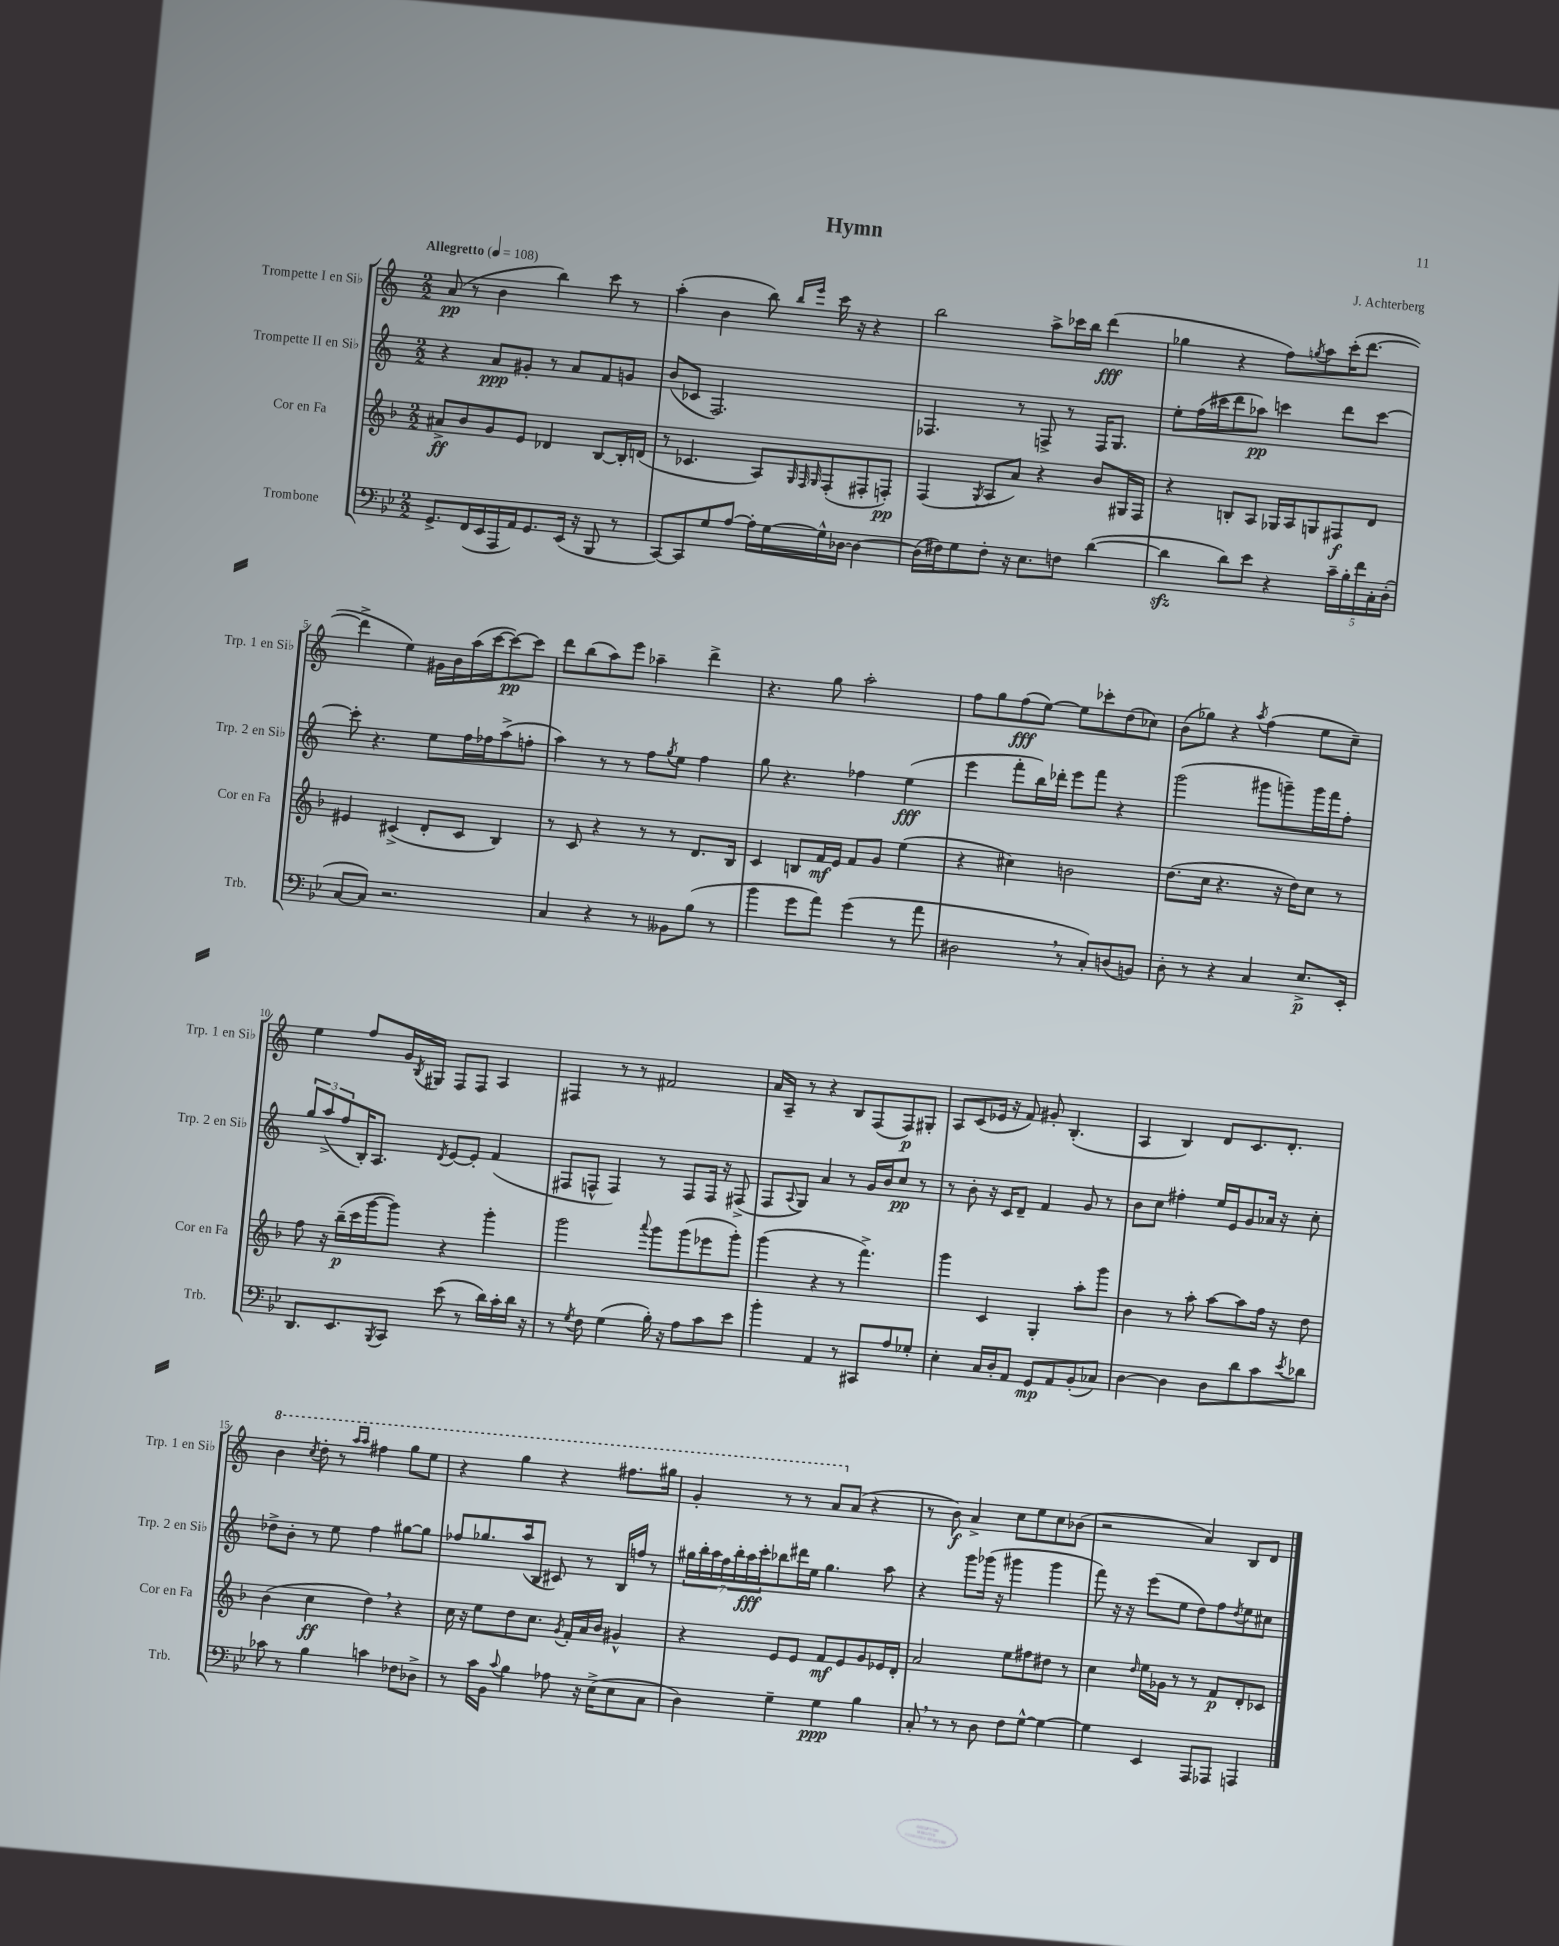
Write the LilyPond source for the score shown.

\header { title = "Hymn" composer = "J. Achterberg" }
<<
\new StaffGroup <<
\new Staff = "s0" \with { instrumentName = "Trompette I en Sib" shortInstrumentName = "Trp. 1 en Sib" } {
    \clef treble \key c \major \numericTimeSignature \time 2/2 \tempo "Allegretto" 4 = 108
    a'8\pp( r8 b'4 b''4) c'''8 r8 |
    a''4-.( b'4 b''8) \grace { b''16 e'''16 } c'''16 r16 r4 |
    b''2 a''8-> ces'''16 b''16 d'''4\fff( |
    ges''4 r4 f''8) \acciaccatura { g''8 } a''8 c'''16-.( d'''8.~ |
    d'''4-> e''4) gis'16 b'16 a''16( c'''16~ c'''8~\pp) c'''8 |
    d'''8 b''8( a''8) e'''8 aes''4-- d'''4-> |
    r4. g''8 a''2-. |
    f''8 g''8 f''8\fff( e''8~) e''8 ces'''8-. d''8( ces''8) |
    b'8( ges''8) r4 \acciaccatura { a''8 } f''4( e''8 c''8--) |
    e''4 f''8 g'16 \acciaccatura { b8 } gis16 f8 f8 a4 |
    fis4 r8 r8 fis'2 |
    a'16 a16-- r8 r4 b8 f8( f8\p) gis8-. |
    a8 c'8( ees'16 r16 f'8) gis'8-. b4.-.( |
    a4 b4) d'8 c'8. d'8.-. |
    \ottava #1 b''4 \acciaccatura { c'''8 } d'''8-. r8 \grace { a'''16 a'''16 } fis'''4 g'''8 e'''8 |
    r4 g'''4 r4 fis'''8. gis'''16 |
    g''4-. r8 r8 a''8 \ottava #0 a'8( r4 |
    r8 b'8\f) a'4-> c''8 e''8 c''8 bes'8( |
    r2 a'4) b8 d'8 \bar "|." |
}
\new Staff = "s1" \with { instrumentName = "Trompette II en Sib" shortInstrumentName = "Trp. 2 en Sib" } {
    \clef treble \key c \major \numericTimeSignature \time 2/2
    r4 a'8\ppp gis'8-. r8 a'8 f'8 g'8 |
    b'8( ces'8 f2.) |
    fes4. r8 f8-> r8 f16 g8. |
    e''8-. f''16( cis'''16 d'''8 aes''8\pp) c'''4 d'''8 c'''8~ |
    c'''8-. r4. e''8 f''16 fes''16 a''8->( f''8-. |
    a''4) r8 r8 f''8 \acciaccatura { g''8 } e''8 f''4 |
    g''8 r4. fes''4 e''4\fff( |
    e'''4 f'''8-. b''16) des'''16-. e'''8 f'''8 r4 |
    g'''2( gis'''8 g'''8--) g'''16 f'''16 f''8-. |
    \tuplet 3/2 { g''8 a''8->( f''8 } b16-.) a8. \acciaccatura { d'8 } e'8~ e'8-. f'4( |
    fis8 f8-^ f4) r8 f8 f16 r16 fis8->( |
    f8 \appoggiatura { a8 } g8) a'4 r8 g'16 b'16 c''8\pp r8 |
    r8 b'8-. r16 c'16 d'8-- f'4 g'8 r8 |
    b'8 c''8 fis''4-. e''16 e'16 g'8 aes'16 r16 c''8-. |
    des''8-> b'8-. r8 e''8 f''4 gis''8~ gis''8 |
    fes''8 ges''8. a''16( b8 cis'8) r8 b16 f''16 r8 |
    \tuplet 7/4 { gis''16 b''16-. a''16 f''16 b''16-. a''16\fff c'''16-. } bes''8 dis'''16 e''16 gis''4. a''8 |
    r4 g'''8 ges'''16( r16 gis'''4 gis'''4 |
    f'''8) r16 r16 e'''8( e''8 d''8) f''8 \acciaccatura { d''8 } e''8 cis''8 \bar "|." |
}
\new Staff = "s2" \with { instrumentName = "Cor en Fa" shortInstrumentName = "Cor en Fa" } {
    \clef treble \key f \major \numericTimeSignature \time 2/2
    ais'8->\ff bes'8 g'8 e'8 des'4 bes8~ bes16-. d'16( |
    r8 ces'4. a8) \grace { g32 f32 g32 } f8-.( fis8-. f8-.\pp) |
    f4( \acciaccatura { g8 } a8 a'8) r4 bes'8 gis16 f16 |
    r4 b8-. a8 ges16 a16 g8 fis8\f d'8 |
    eis'4 cis'4->( d'8-. cis'8 bes4) |
    r8 c'8 r4 r8 r8 d'8. bes16 |
    c'4 b8 f'16\mf e'16 f'8 g'8 e''4( |
    r4 cis''4) b'2 |
    d''8.( c''16 r4. r16 d''16) c''8 r8 |
    f''8 r16 bes''16--\p( c'''16 g'''16~ g'''8) r4 g'''4-. |
    g'''2 \appoggiatura { a'''8 } g'''8 g'''8( ees'''8 g'''8-.) |
    g'''4( r4 r8 f'''4.->) |
    g'''4 c'4 g4-. a''8-. g'''8 |
    bes'4 r8 a''8-. a''8~ a''8 f''16 r16 d''8 |
    bes'4( c''4\ff d''4) \breathe r4 |
    c''16 r16 e''8 d''8 c''8. \acciaccatura { g'8 } f'16-. a'16 bes'16 gis'4-^ |
    r4 e'8 e'8 f'8\mf e'8 g'8 ees'16 d'16-. |
    a'2 e''8 fis''8 dis''8 r8 |
    c''4 \grace { d''16 } e''16 ges'16 r8 r8 f'8\p d'8-. ces'8 \bar "|." |
}
\new Staff = "s3" \with { instrumentName = "Trombone" shortInstrumentName = "Trb." } {
    \clef bass \key bes \major \numericTimeSignature \time 2/2
    g,8.-> f,16( ees,16 a,,16 a,16) g,8. ees,16( r16 bes,,8 r8 |
    c,8~) c,8 g8 a8~ a16-. g16~ g16-^ des16~ des4~ |
    des16( fis16) g8 fis8-. r16 ees8. f8 d'4~( |
    d'4\sfz d'8) ees'8 r4 \tuplet 5/4 { c'16-- bes16-. f'16 c16-. d16-.( } |
    c8~ c8) r2. |
    c4 r4 r8 beses,8 bes8( r8 |
    bes'4 g'8 a'8) g'4( r8 a'8 |
    dis2 \breathe r8 c8-.) d8( b,8) |
    d8-. r8 r4 c4 ees8.->\p ees,16-. |
    d,8. ees,8. \acciaccatura { bes,,8 } c,8 ees'8( r8 d'16) c'16-. d'16 r16 |
    r8 \acciaccatura { g8 } f8 g4( bes16-.) r16 a8 c'8 ees'8 |
    bes'4-. a,4 r8 cis,8 a8 ges8-. |
    ees4-. c16 d16-. a,8 g,8\mp a,8 bes,8-.( ces8) |
    d4~ d4 d8 d'8 c'8 \acciaccatura { ees'8 } des'8 |
    ces'8 r8 bes4 c'4 fes8 des8-> |
    r8 c'16 bes,16 \appoggiatura { c'8 } bes4 aes8 r16 ees16->( ees8 c8 |
    d4) g4-- g4\ppp bes4 |
    c8-. \breathe r8 r8 d8 f8 g8~-^ g4~ |
    g4 ees,4 a,,8 aes,,8 a,,4 \bar "|." |
}
>>
>>
